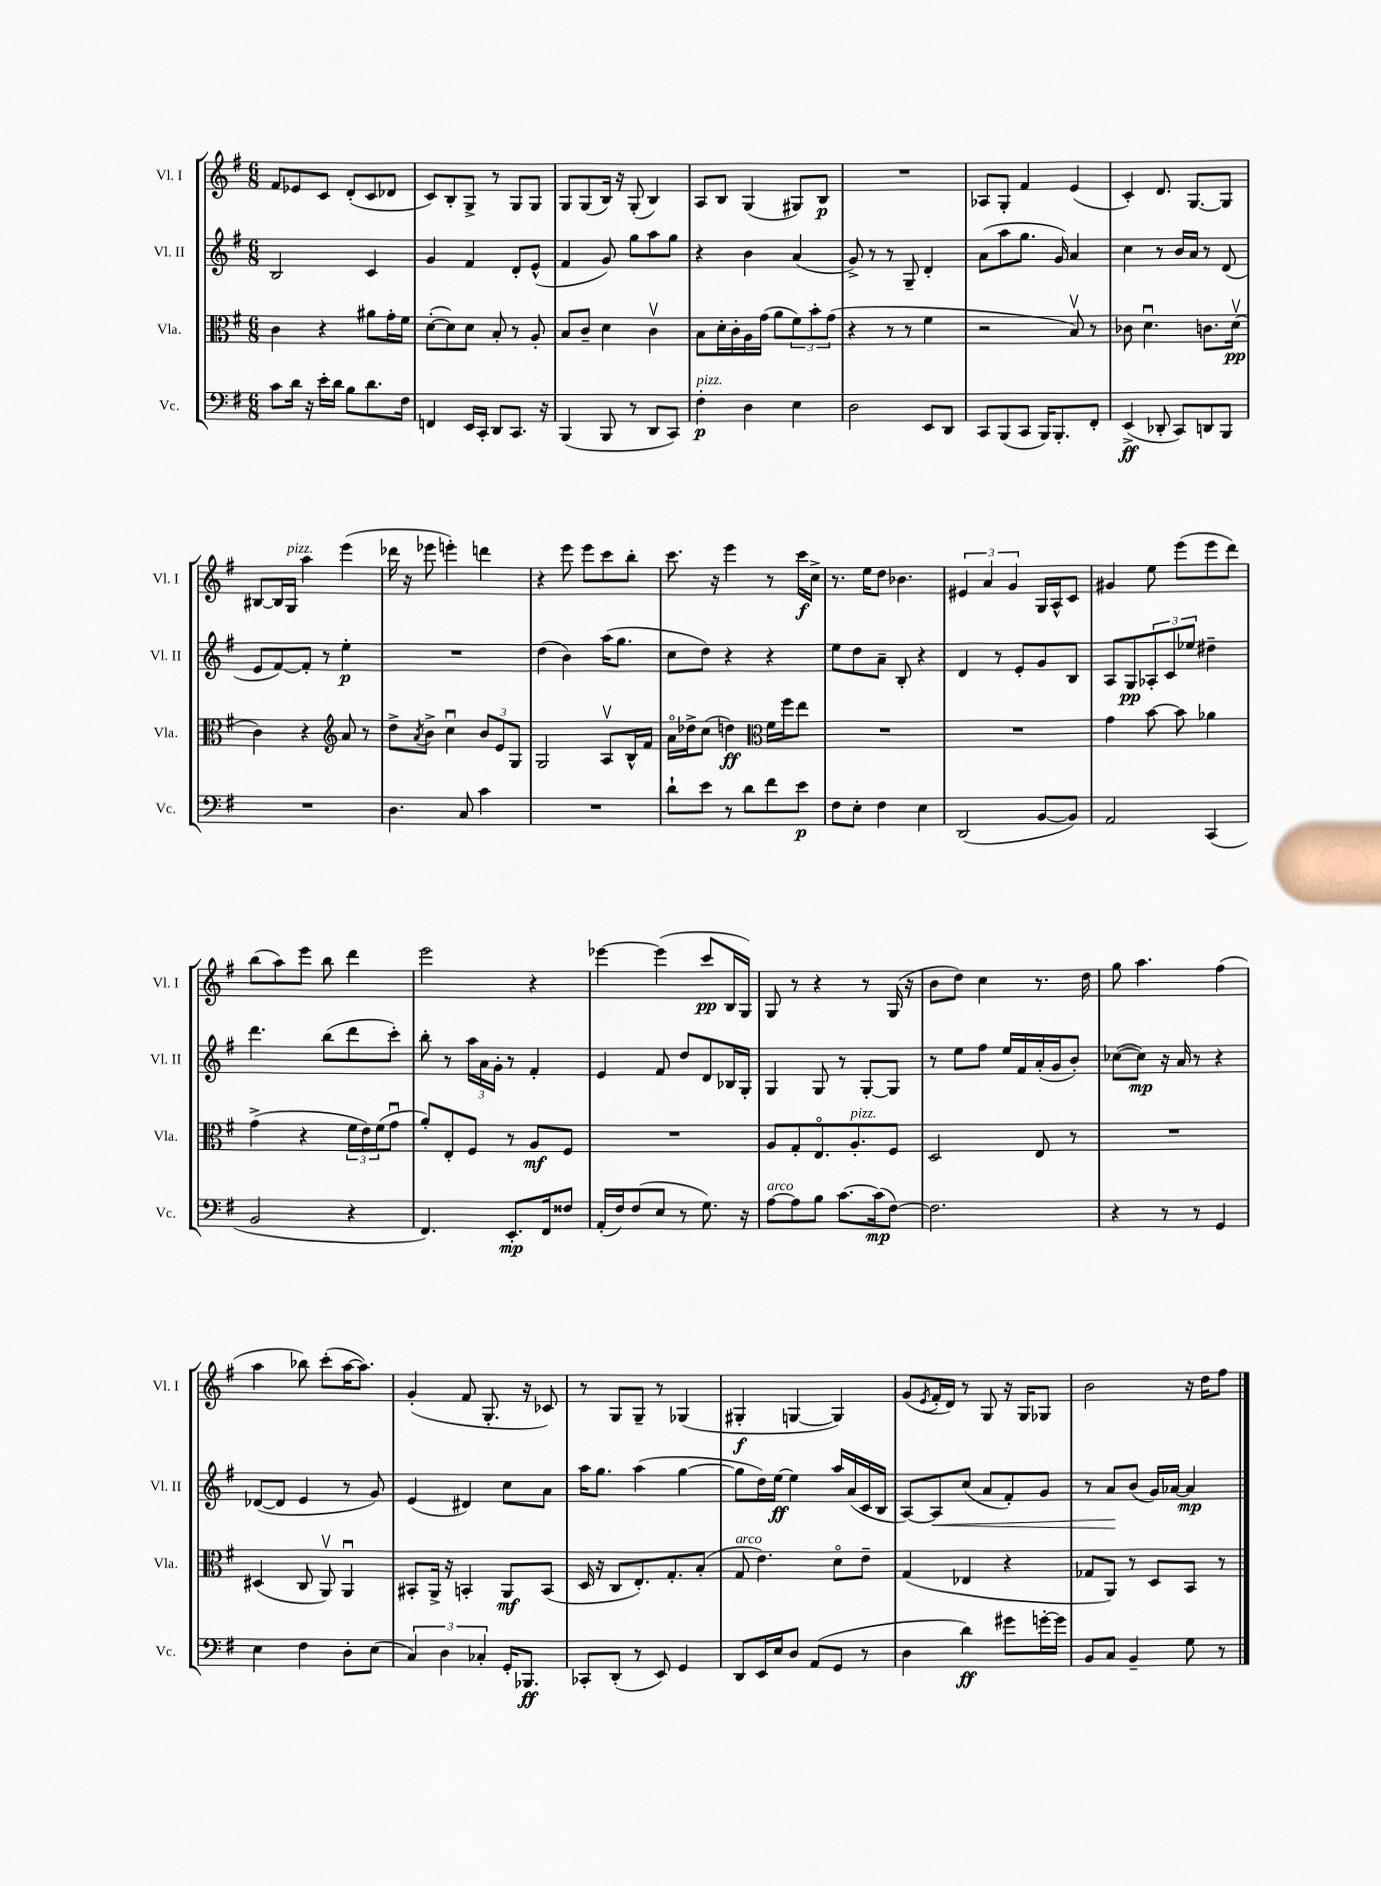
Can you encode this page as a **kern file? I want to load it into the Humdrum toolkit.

**kern	**kern	**kern	**kern
*staff4	*staff3	*staff2	*staff1
*clefF4	*clefC3	*clefG2	*clefG2
*k[f#]	*k[f#]	*k[f#]	*k[f#]
*M6/8	*M6/8	*M6/8	*M6/8
8c\L	4c\	2B/	8f#/L
16d\Jk	.	.	8e-/
16r	.	.	.
16e'\LL	4r	.	8c/J
16d\JJ	.	.	.
8B\L	.	.	(8d'/L
8.d\	8a#\L	4c/	8c/
.	16g'\L	.	8d-/J
16F#\Jk	16f#\JJ	.	.
=	=	=	=
4FF/	([8d'\L	4g/	8c/L)
.	8d\])	.	8B'/
16EE/LL	8d\J	4f#/	8G^/J
16CC'/JJ	.	.	.
8DD/L	8B'/	.	8r
8.CC/J	8r	8d'/L	8G/L
.	8A'/	(8e^^/J	8G/J
16r	.	.	.
=	=	=	=
(4BBB/	8B/L	4f#/	8G/L
.	8c~/J	.	(8G/
8BBB/	4d\	8g/)	16B/Jk)
.	.	.	16r
8r	.	8gg\L	(8G'/
8DD/L	4cv\	8aa\	4B/)
8CC/J)	.	8gg\J	.
=	=	=	=
4F#'\	8B\L	4r	8A/L
.	16d'\L	.	8B/J
.	16c'\	.	.
4D\	16A\	4b\	(4G/
.	(16g\JJ	.	.
.	8a\L	.	.
4E\	12f#\)	(4a/	8G#/L)
.	12b'\	.	.
.	.	.	8B/J
.	(12g\J	.	.
=	=	=	=
2D\	4r	8g^/)	2.r
.	.	8r	.
.	8r	8r	.
.	8r	8G~/	.
8EE/L	4f#\	4d'/	.
8DD/J	.	.	.
=	=	=	=
8CC/L	2r	(8a\L	8A-/L
(8BBB/	.	8aa\	8G'/J
8CC/J	.	8.gg\J	4f#/
16BBB/LK)	.	.	.
8.BBB'/	.	16g/)	.
.	8Bv/)	4a/	(4e/
8FF#'/J	8r	.	.
=	=	=	=
(4EE^/	8c-\	4cc\	4c'/)
.	4.du\	.	.
8DD-'/	.	8r	8.d/
8CC/L)	.	16b/LL	.
.	.	16a/JJ	[8.G/L
8DD/	8.c\L	8r	.
8BBB/J	.	(8d/	8G/]J
.	(16dv\Jk	.	.
=	=	=	=
2.r	4c\)	8e/L	[8B#/L
.	.	[8f#/)	16B#/]L
.	.	.	16G/JJ
.	4r	8f#'/]J	4aa\
.	.	8r	.
*	*clefG2	*	*
.	8a/	4ee'\	(4eee\
.	8r	.	.
=	=	=	=
4.D\	8dd^\L	2.r	16ddd-\
.	.	.	16r
.	8qa/	.	.
.	8b^\J	.	8eee-\
.	4ccu\	.	4eee'\)
8C/	.	.	.
4c\	12b/L	.	4ddd\
.	12e/	.	.
.	12G/J	.	.
=	=	=	=
2.r	2G/	(4dd\	4r
.	.	4b\)	8eee\
.	.	.	8eee\L
.	8Av/L	(16aa\LK	8ccc\
.	.	8.gg\J	.
.	16B^^/L	.	8bb'\J
.	16f#/JJ	.	.
=	=	=	=
8d`\L	16ao\LL	8cc\L	8.ccc\
.	16dd-^\J	.	.
8e\J	(8cc\J	8dd\J)	.
.	.	.	16r
8r	4dd\)	4r	4eee\
8d\L	.	.	.
*	*clefC3	*	*
8f#\	16f#\LL	4r	8r
.	16ff#\J	.	.
8e\J	8ee\J	.	16ccc\LL
.	.	.	16cc^\JJ
=	=	=	=
8F#\L	2.r	8ee\L	8.r
8E'\J	.	8dd\	.
.	.	.	16ee\LK
4F#\	.	8a~\J	8dd\J
.	.	8B'/	4.b-\
4E\	.	4r	.
=	=	=	=
(2DD/	2.r	4d/	6e#/
.	.	.	6a/
.	.	8r	.
.	.	.	6g/
.	.	8e'/L	.
[8BB/L	.	8g/	16G/LL
.	.	.	16A^^/J
8BB/]J)	.	8B/J	8c/J
=	=	=	=
2AA/	4g\	8A/L	4g#/
.	.	8G/	.
.	[8b\	12A-'/	8ee\
.	.	12c/	.
.	8b\]	.	(8eee\L
.	.	12ee-/J	.
(4CC/	4a-\	4dd#~\	8eee\
.	.	.	8ddd\J)
=	=	=	=
2BB/	(4g^\	4.ddd\	(8bb\L
.	.	.	8aa\)
.	4r	.	8eee\J
.	.	(8bb\L	8bb\
4r	24f#\LL	8ddd\	4ddd\
.	24e\)	.	.
.	(24f#\J	.	.
.	8gu\J	8ccc'\J)	.
=	=	=	=
4.FF#/)	8a'/L)	8bb'\	2eee\
.	8E'/	8r	.
.	8F#/J	24aa\LL	.
.	.	24a\	.
.	.	24g'\JJ	.
8.EE'/L	8r	8r	.
.	8A/L	4f#'/	4r
16FF#/k	.	.	.
8F##/J	8F#/J	.	.
=	=	=	=
(16AA'/LL	2.r	4e/	[4eee-\
16F#/J)	.	.	.
(8F#/	.	.	.
8E/J	.	8f#/	(4eee-\]
8r	.	8dd/L	.
8.G\)	.	8d/	8ccc/L
.	.	16B-/L	16B/L
16r	.	16G'/JJ	16G/JJ)
=	=	=	=
[8A\L	8A/L	4G/	8G/
8A\]	8G'/	.	8r
8B\J	8.Eo/	8G/	4r
[8.c\L	.	8r	.
.	8.A'/	.	.
.	.	[8G'/L	8r
(16c\]k	.	.	.
[8F#\J)	8F#/J	8G/]J	(16G/
.	.	.	16r
=	=	=	=
2.F#\]	2D/	8r	8b\L
.	.	8ee\L	8dd\J)
.	.	8ff#\J	4cc\
.	.	16ee/LL	.
.	.	16f#/	.
.	8E/	(16a'/	8.r
.	.	16g/J	.
.	8r	8b'/J)	.
.	.	.	16dd\
=	=	=	=
4r	2.r	([8cc-\L	8gg\
.	.	8cc-\]J)	4.aa\
8r	.	16r	.
.	.	16a/	.
8r	.	8r	.
4GG/	.	4r	(4ff#\
=	=	=	=
4E\	(4D#/	([8d-/L	4aa\
.	.	8d-/]J	.
4F#\	8C/	4e/	8bb-\)
.	8AAv/)	.	(8ccc'\L
8D'\L	4AAu/	8r	[16aa\K
.	.	.	8.aa\]J)
(8E\J	.	8g/)	.
=	=	=	=
6C/)	8BB#'/L	(4e/	(4g'/
.	16AA^/Jk	.	.
6D\	.	.	.
.	16r	.	.
.	4BB'/	4d#/)	8f#/
6C-'/	.	.	.
.	.	.	8.G'/
16GG'/LK	8AA/L	8cc\L	.
8.BBB-/J	.	.	16r
.	(8BB/J	8a\J	8c-/)
=	=	=	=
8CC-'/L	16D/	16aa\LK	8r
.	16r	8.gg\J	.
(8DD'/J	8C/L	.	8G/L
8r	8.E'/)	(4aa\	8G~/J
8EE/)	.	.	8r
.	8.G'/	.	.
4GG/	.	[4gg\	(4G-/
.	(8B'/J	.	.
=	=	=	=
8DD/L	8G/	8gg\]L	4G#'/
16EE/L	4.e\)	16dd\L)	.
16E/J	.	[16ee\JJ	.
8D/J	.	4ee\]	[4G/
(8AA/L	.	.	.
8GG/J	8do\L	16aa/LL	4G/])
.	.	(16a/	.
8r	8e~\J	16c/	.
.	.	16B/JJ	.
=	=	=	=
4D\	(4G/	[8A/L)	(8g/L
.	.	.	8qe/
.	.	8A/]	16f#'/L
.	.	.	16d/JJ)
4d\)	4E-/	(8cc/J	8r
.	.	8a/L	8G/
8g#\L	4r	8f#'/)	16r
.	.	.	16G/LK
[16g'\L	.	8g/J	8G-/J
16g\]JJ	.	.	.
=	=	=	=
8BB/L	8G-/L	8r	2b\
8C/J	8AA/J)	8a/L	.
4BB~/	8r	(8b/J	.
.	8D/L	16g/LL)	.
.	.	[16a-/JJ	.
8G\	8BB/J	4a-/]	16r
.	.	.	16dd\LK
8r	8r	.	8ff#\J
==	==	==	==
*-	*-	*-	*-
